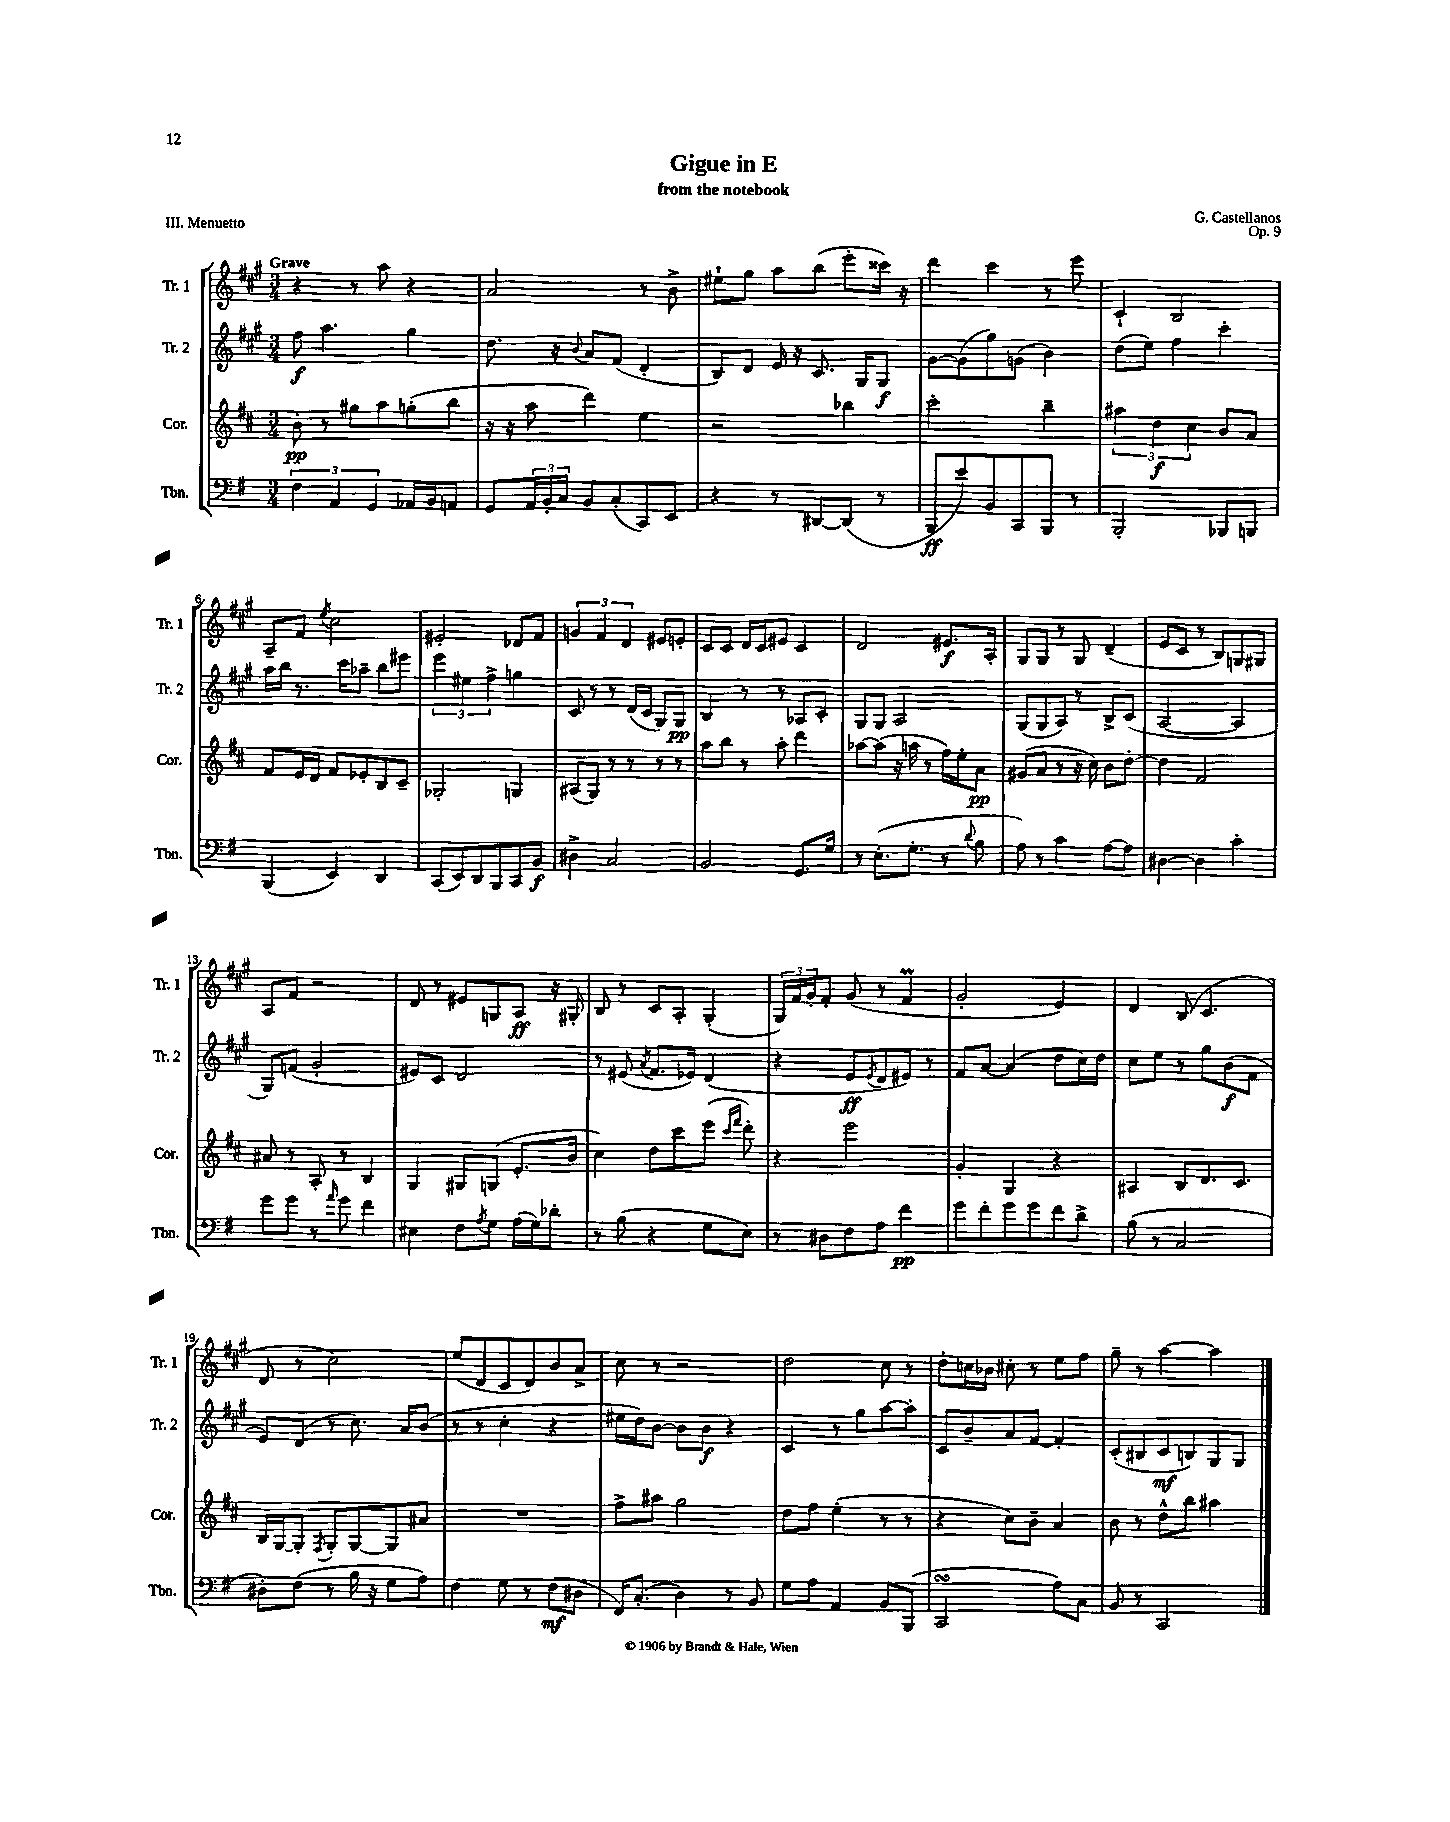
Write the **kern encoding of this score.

**kern	**kern	**kern	**kern
*staff4	*staff3	*staff2	*staff1
*clefF4	*clefG2	*clefG2	*clefG2
*k[f#]	*k[f#c#]	*k[f#c#g#]	*k[f#c#g#]
*M3/4	*M3/4	*M3/4	*M3/4
6F#	8b'	8ff#	4r
.	8r	4.aa	.
6AA	.	.	.
.	8gg#	.	8r
6GG	.	.	.
.	8aa	.	8aa
16AA-	(8gg'	4gg#	4r
16BB	.	.	.
8AA	8bb	.	.
=	=	=	=
8GG	16r	8.dd	2a
.	16r	.	.
24AA	8aa	.	.
24BB'	.	.	.
.	.	16r	.
24C	.	.	.
.	.	8qqb	.
8BB	4ddd)	8a	.
(8C'	.	(8f#	.
8CC)	4ee	4d'	8r
8EE	.	.	8b^
=	=	=	=
4r	2r	8B)	8ee#`
.	.	8d	8gg#
8r	.	16e	8aa
.	.	16r	.
[8DD#	.	8.c#	(8bb
(8DD#]	4bb-	.	8eee'
.	.	16G#	.
8r	.	8G#	16ccc##)
.	.	.	16r
=	=	=	=
8BBB	2ccc#'	[8g#	4ddd
8e)	.	(8g#]	.
8BB	.	8gg#)	4ccc#
8CC	.	(8g	.
8BBB	4bb~	4b)	8r
8r	.	.	8eee
=	=	=	=
2BBB'	6aa#	(8dd	4c#`
.	.	8ee)	.
.	6dd	.	.
.	.	4ff#	2B
.	6cc#	.	.
8BBB-	8b	4ccc#'	.
8BBB	8a	.	.
=	=	=	=
(4BBB	8f#	16aa	8A~
.	.	16bb	.
.	16e	8.r	8f#
.	16d	.	.
.	.	.	8qee
4EE)	8f#	.	2cc#
.	.	16ccc#	.
.	8e-'	8aa-~	.
4DD	8B	8bb	.
.	8c#~	8eee#	.
=	=	=	=
(8CC	2G-'	6eee	2e#'
8EE)	.	.	.
.	.	6ee#	.
8DD	.	.	.
.	.	6ff#^	.
8BBB	.	.	.
8CC	4G	4gg	8d-
8BB	.	.	8f#
=	=	=	=
4D#^	(8A#	8c#	6g
.	8G)	8r	.
.	.	.	6f#
2C	8r	8r	.
.	.	.	6d
.	8r	(16d	.
.	.	16c#	.
.	8r	8G#)	8e#
.	8r	8G#	8e'
=	=	=	=
2BB	8aa	4B	8c#
.	8bb	.	8c#
.	8r	8r	16d
.	.	.	16c#
.	8aa'	8r	8e#
8.GG	4ddd	8A-	4c#
.	.	8c#'	.
16G	.	.	.
=	=	=	=
8r	[8aa-	8G#	2d
(8.E'	(8aa-]	8G#	.
.	16r	2A	.
8.G'	16aa	.	.
.	8r	.	.
8r	16ff#)	.	8.e#
.	16ee'	.	.
8qqd	.	.	.
8B	8a	.	.
.	.	.	16A'
=	=	=	=
8A)	(8g#	(8G#	8G#
8r	8a	8G#	8G#
4c	8r	8A)	8r
.	16r	8r	8G#
.	16cc#)	.	.
[8A	8b	8B^	(4d~
8A]	[8dd'	(8c#	.
=	=	=	=
[4D#	4dd]	[2A	8e
.	.	.	8c#
4D#]	2f#	.	8r
.	.	.	8B)
4c'	.	4A]	8G
.	.	.	8G#
=	=	=	=
8g	8a#	8G#)	8A
8g	8r	(8f	8f#
8r	8A'	2g#'	2r
16qqa	.	.	.
8g	8r	.	.
4f#	4B	.	.
=	=	=	=
4E#	4G	8e#)	8d
.	.	8c#	8r
8F#	8G#	2d	8e#
8qA	.	.	.
8G	(8G	.	8G
(16A	8.e'	.	8A
16G)	.	.	.
8d-'	.	.	16r
.	16b	.	16G#'
=	=	=	=
8r	4cc#)	8r	8B
(8B	.	(8e#	8r
.	.	8qa	.
4r	8dd	8.f#	8c#
.	8ccc#	.	8A'
.	.	16e-)	.
8G	(8eee	(4d	(4G#'
.	16qqccc#	.	.
.	16qqfff#	.	.
8E)	8ddd')	.	.
=	=	=	=
8r	4r	4r	24G#)
.	.	.	24f#
.	.	.	24g#'
8D#	.	.	8f#'
8F#	2eee	8e	(8g#
.	.	8qe	.
8A	.	8d	8r
4f#	.	8e#)	4f#
.	.	8r	.
=	=	=	=
8g	4g'	8f#	2g#'
8f#'	.	[8a	.
8g	4G	(4a]	.
8g	.	.	.
8f#	4r	8dd	4e)
8d^	.	16cc#)	.
.	.	16dd	.
=	=	=	=
(8B	4A#	8cc#	4d
8r	.	8ee	.
2C	8B	8r	(8B
.	8.d	8gg#	4.c#
.	.	(8b	.
.	8.c#	.	.
.	.	8f#	.
=	=	=	=
8D#')	16B	8e)	8d
.	[16G	.	.
(8F#	8G']	(8d	8r
.	8qF#	.	.
8r	8G'	8r	2cc#)
16B	[8G	8.cc#)	.
16r	.	.	.
8G	8G]	.	.
.	.	16a	.
8A)	8a#	(8b	.
=	=	=	=
4F#	2.r	8r	(8ee
.	.	8r	8d
8G	.	4cc#'	8c#
8r	.	.	8d)
(8F#	.	4r	8b
8D#	.	.	8a^
=	=	=	=
16FF#)	8ff#^	16ee#	8cc#
(8.C'	.	16dd)	.
.	8aa#	[8b	8r
4D)	2gg	8b]	2r
.	.	8b	.
8r	.	4r	.
8BB	.	.	.
=	=	=	=
8G	8dd	4c#	2dd
8A	8ff#	.	.
4AA	(4ee'	8r	.
.	.	8gg#	.
8BB	8r	[8aa	8cc#
(8BBB	8r	8aa']	8r
=	=	=	=
2CC	4r	8c#	8dd'
.	.	8b~	16cc
.	.	.	16b-
.	8cc#)	8a	8cc#'
.	8b~	[8f#	8r
8A)	4a	4f#']	8ee
8C	.	.	8ff#
=	=	=	=
8BB	8b	(8c#'	8gg#~
8r	8r	8B#	8r
2CC	8dd^^	8c#	[4aa
.	8bb	8B)	.
.	4aa#	8G#	4aa]
.	.	8G#	.
==	==	==	==
*-	*-	*-	*-
